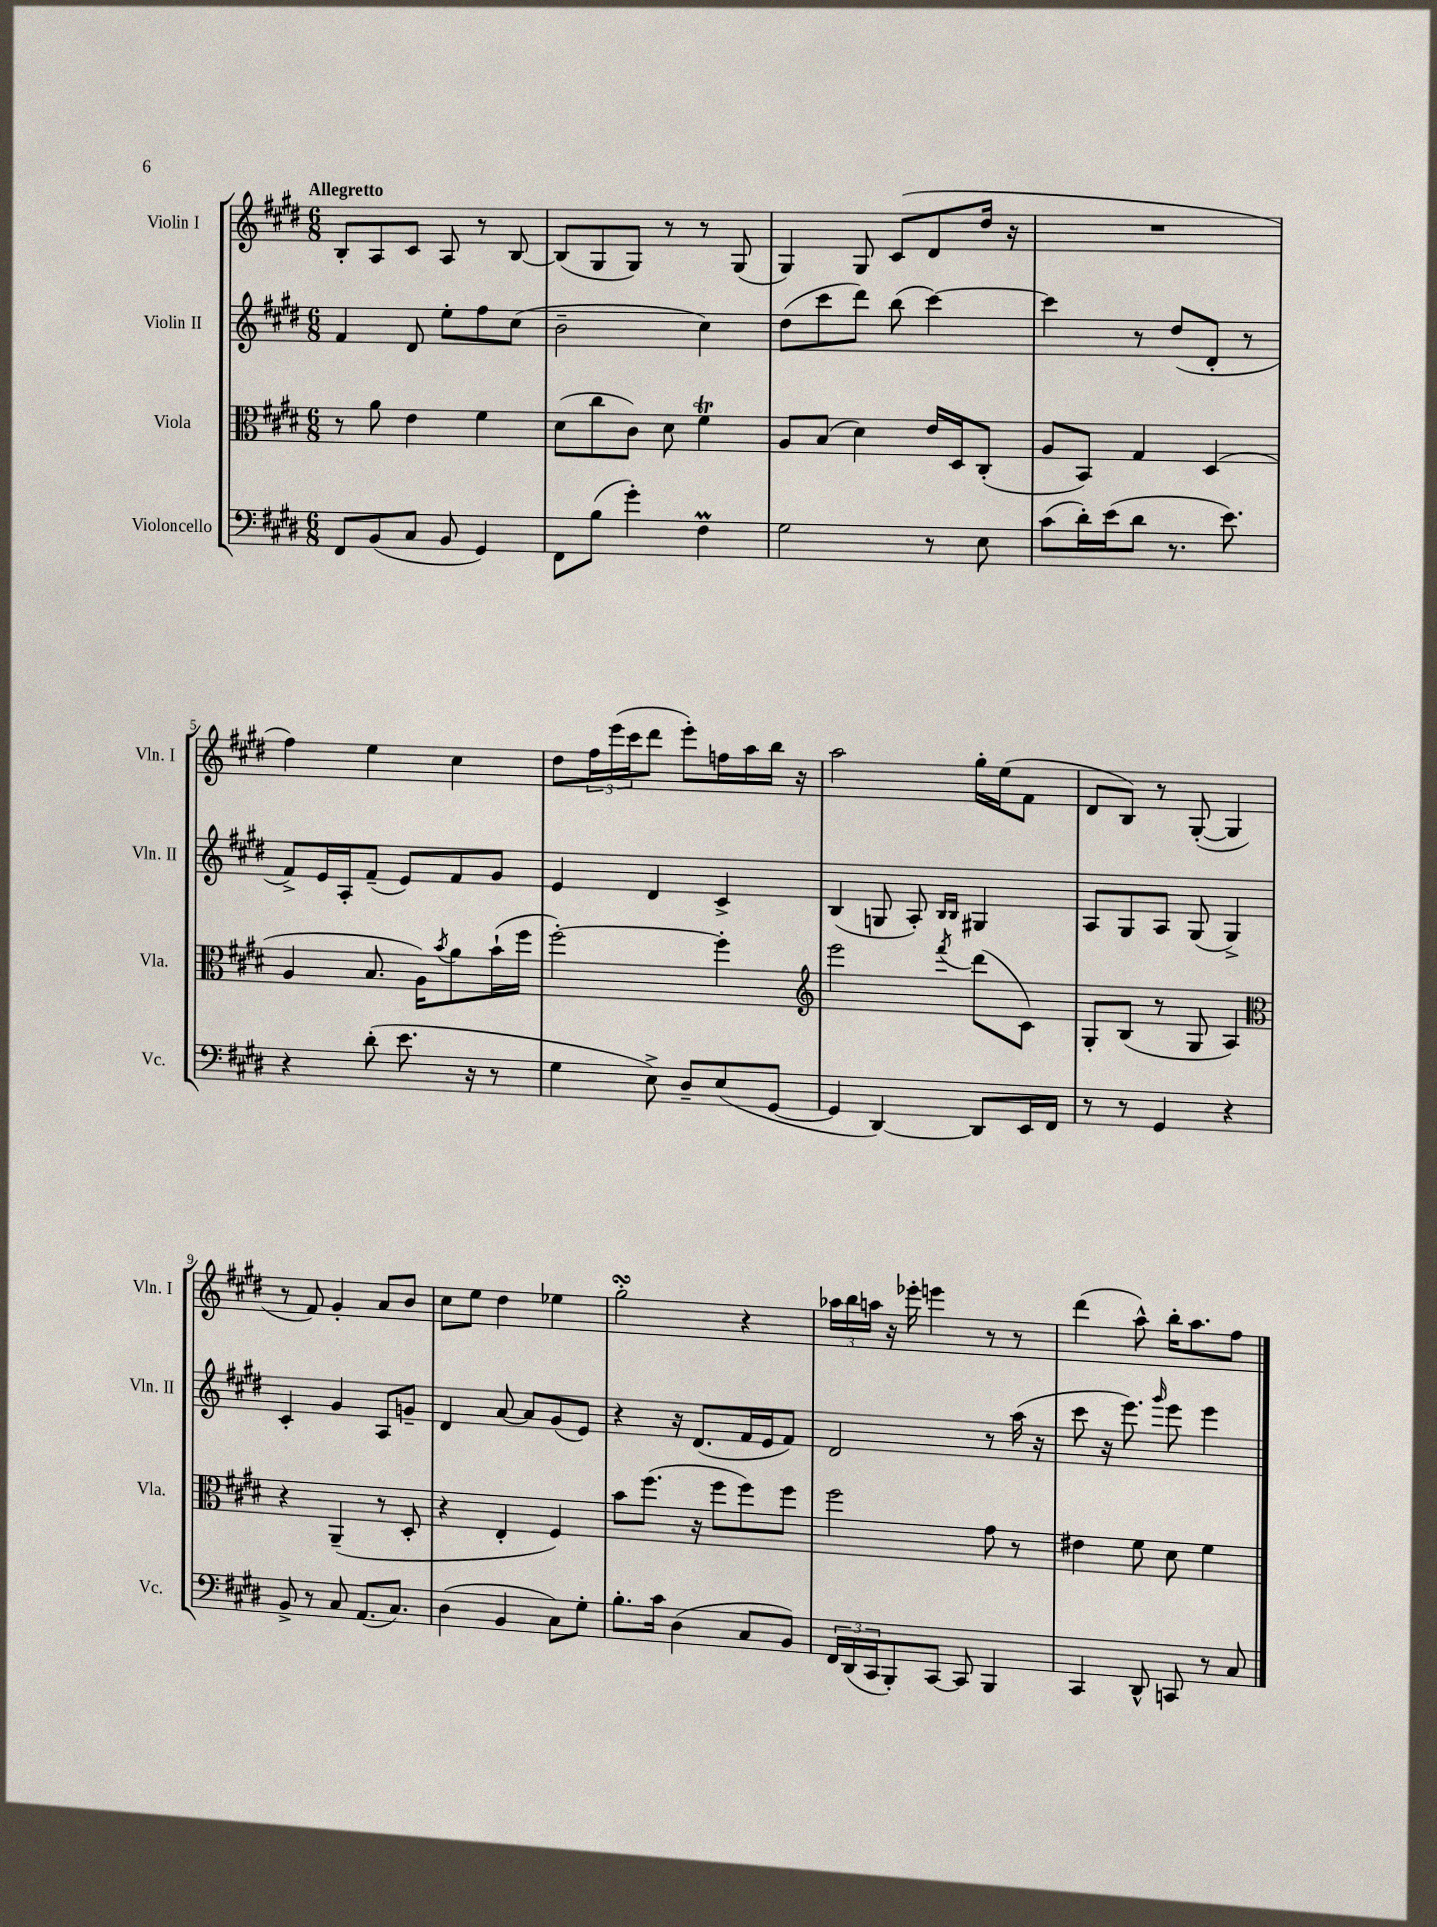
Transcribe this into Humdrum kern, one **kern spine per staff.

**kern	**kern	**kern	**kern
*staff4	*staff3	*staff2	*staff1
*clefF4	*clefC3	*clefG2	*clefG2
*k[f#c#g#d#]	*k[f#c#g#d#]	*k[f#c#g#d#]	*k[f#c#g#d#]
*M6/8	*M6/8	*M6/8	*M6/8
8FF#/L	8r	4f#/	8B'/L
(8BB/	8a\	.	8A/
8C#/J	4e\	8d#/	8c#/J
8BB/	.	8ee'\L	8A/
4GG#/)	4f#\	8ff#\	8r
.	.	(8cc#\J	[8B/
=	=	=	=
8FF#\L	(8d#\L	2b~\	(8B/]L
(8B\J	8cc#\	.	8G#/
4g#'\)	8c#\J)	.	8G#/J)
.	8d#\	.	8r
4F#\	4f#\	4cc#\)	8r
.	.	.	(8G#/
=	=	=	=
2G#\	8A/L	(8dd#\L	4G#/)
.	(8B/J	8ccc#\	.
.	4d#\)	8ddd#\J)	8G#/
.	.	(8bb\	(8c#/L
8r	16e/LL	[4ccc#\)	8d#/
.	16D#/J	.	.
8E\	(8C#'/J	.	16dd#/Jk
.	.	.	16r
=	=	=	=
(8c#\L	8A/L	4ccc#\]	2.r
16d#'\L)	8BB/J)	.	.
(16e\J	.	.	.
8d#\J	4G#/	8r	.
8.r	.	(8dd#/L	.
.	(4D#/	8d#'/J	.
8.e\)	.	.	.
.	.	8r	.
=	=	=	=
4r	4A/	8f#^/L)	4ff#\)
.	.	16e/L	.
.	.	16A'/J	.
(8d#'\	8.B/	(8f#~/J	4ee\
8.e\	.	8e/L)	.
.	16A\LK)	.	.
.	8qb/	.	.
.	8a\	8f#/	4cc#\
16r	.	.	.
8r	(16b`\L	8g#/J	.
.	16ff#\JJ	.	.
=	=	=	=
4G#\	[2ff#'\)	4e/	8dd#\L
.	.	.	24ff#\L
.	.	.	(24eee\
.	.	.	24ccc#\J
8E^\)	.	4d#/	8ddd#\J
8D#~/L	.	.	8eee'\L)
(8E/	4ff#'\]	4c#^/	16ff\L
.	.	.	16aa\
[8GG#/J	.	.	16bb\JJ
.	.	.	16r
=	=	=	=
*	*clefG2	*	*
4GG#/]	2eee\	(4B/	2aa\
[4DD#/)	.	8G/	.
.	.	8A'/)	.
.	.	16qqB/LL	.
.	8qfff#/	16qqB/JJ	.
8DD#/]L	(8ddd#\L	4G#/	16gg#'\LL
.	.	.	(16ee\J
16EE/L	8c#\J)	.	8f#\J
16FF#/JJ	.	.	.
=	=	=	=
8r	8G#'/L	8A/L	8d#/L
8r	(8B/J	8G#/	8B/J)
4GG#/	8r	8A/J	8r
.	8G#/	(8G#/	([8G#'/
4r	4A/)	4G#^/)	4G#/]
=	=	=	=
*	*clefC3	*	*
8BB^/	4r	4c#'/	8r
8r	.	.	8f#/)
8C#/	(4AA~/	4g#/	4g#'/
(8.AA/L	.	.	.
.	8r	8A/L	8a/L
8.C#/J)	.	.	.
.	8D#'/	8g~/J	8b/J
=	=	=	=
(4D#\	4r	4d#/	8cc#\L
.	.	.	8ee\J
4BB/	4E'/	[8a/	4dd#\
.	.	8a/]L	.
8C#\L)	4F#/)	(8g#/	4ee-\
8G#'\J	.	8e/J)	.
=	=	=	=
8.B'\L	8b\L	4r	2gg#'\
.	(8.ff#\J	.	.
16c#\Jk	.	.	.
(4D#\	.	16r	.
.	16r	(8.d#/L	.
.	8ff#\L	.	.
8C#/L	8ff#\)	16f#/L	4r
.	.	16e/J	.
8BB/J)	8ff#\J	8f#/J)	.
=	=	=	=
24FF#/LL	2ff#\	2d#/	24aa-\LL
(24DD#/	.	.	24bb\
24CC#/J	.	.	24aa\JJ
8BBB'/)	.	.	16r
.	.	.	16eee-'\
[8CC#/J	.	.	4eee\
8CC#/]	.	.	.
4BBB/	8g#\	8r	8r
.	8r	(16aa\	8r
.	.	16r	.
=	=	=	=
4CC#/	4e#\	8ccc#\	(4ddd#\
.	.	16r	.
.	.	8.eee\)	.
8DD#^^/	8f#\	.	8aa^^\)
.	.	16qqggg#/	.
8CC/	8d#\	8eee\	16bb'\LK
.	.	.	8.aa\
8r	4f#\	4eee\	.
8C#/	.	.	8ff#\J
==	==	==	==
*-	*-	*-	*-
